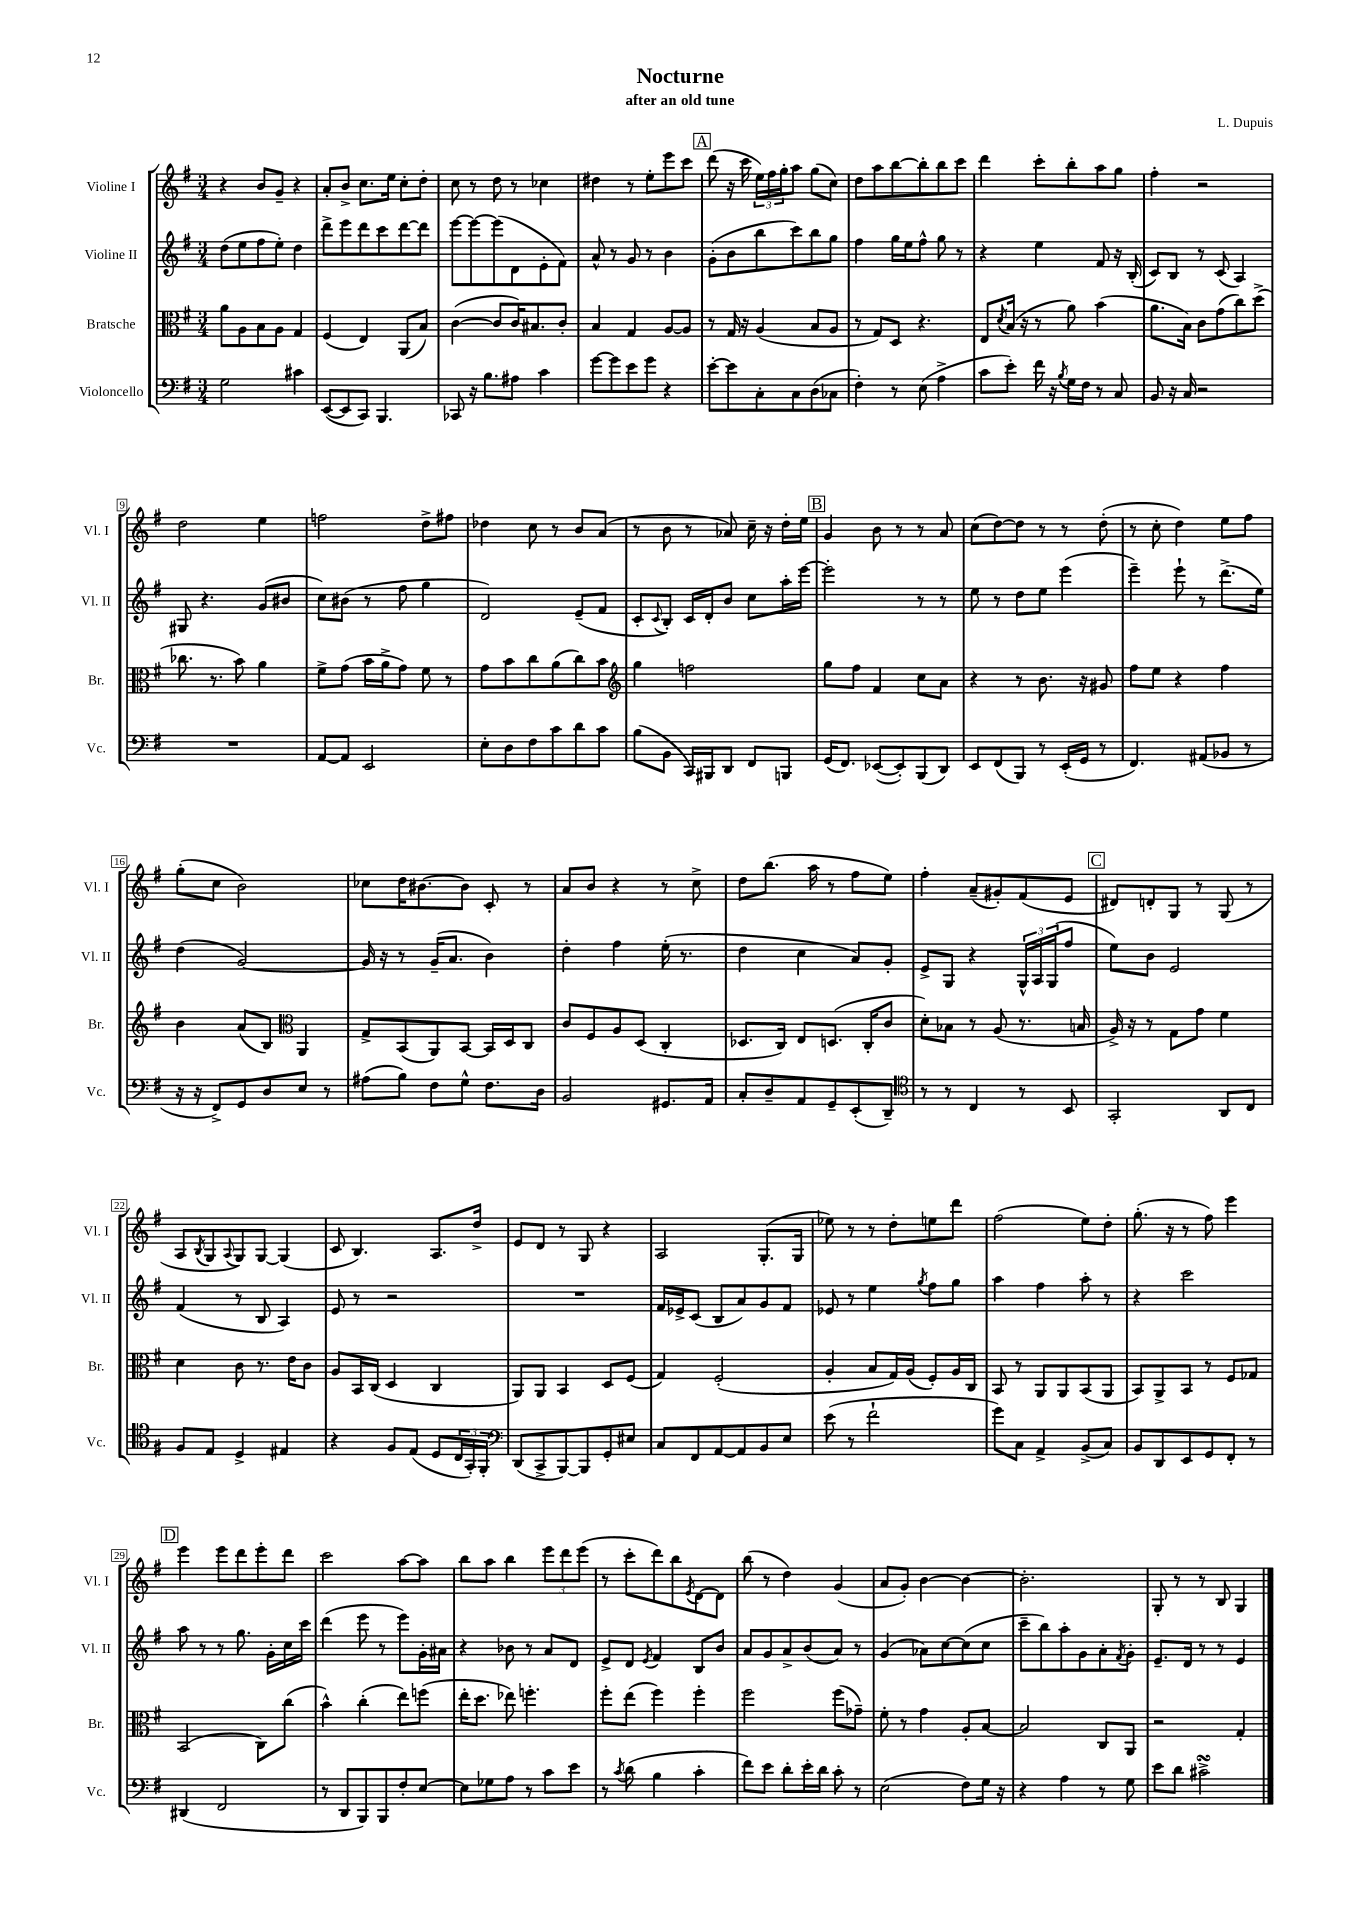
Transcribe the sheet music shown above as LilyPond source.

\header { title = "Nocturne" composer = "L. Dupuis" subtitle = "after an old tune" }
<<
\new StaffGroup <<
\new Staff = "s0" \with { instrumentName = "Violine I" shortInstrumentName = "Vl. I" } {
    \clef treble \key g \major \numericTimeSignature \time 3/4
    r4 b'8 g'8-- r4 |
    a'8-. b'8-> c''8. e''16 c''8-. d''8-. |
    c''8 r8 d''8 r8 ces''4 |
    dis''4 r8 e''8-. e'''8 c'''8 |
    \mark \markup { \box "A" } d'''8( r16 c'''16 \tuplet 3/2 { e''16) fis''16 g''16-. } a''8 g''8( c''8) |
    d''8 a''8 b''8~ b''8-. b''8 c'''8 |
    d'''4 c'''8-. b''8-. a''8 g''8 |
    fis''4-. r2 |
    d''2 e''4 |
    f''2 d''8-> fis''8 |
    des''4 c''8 r8 b'8 a'8( |
    r8 b'8 r8 aes'8) c''16-- r16 d''16-. e''16 |
    \mark \markup { \box "B" } g'4 b'8 r8 r8 a'8 |
    c''8( d''8~) d''8 r8 r8 d''8-.( |
    r8 c''8-. d''4) e''8 fis''8 |
    g''8-.( c''8 b'2) |
    ces''8 d''16 bis'8.~ bis'8 c'8-. r8 |
    a'8 b'8 r4 r8 c''8-> |
    d''8 b''8.( a''16 r8 fis''8 e''8) |
    fis''4-. a'8--( gis'8-.) fis'8( e'8 |
    \mark \markup { \box "C" } dis'8) d'8-. g8 r8 g8( r8 |
    a8 \acciaccatura { b8 } g8 \appoggiatura { a8 } g8) g8~ g4( |
    c'8 b4.) a8. d''16-> |
    e'8 d'8 r8 g8 r4 |
    a2 g8.-.( g16 |
    ees''8) r8 r8 d''8-. e''8 d'''8 |
    fis''2( e''8) d''8-. |
    g''8.-.( r16 r8 fis''8) e'''4 |
    \mark \markup { \box "D" } e'''4 e'''8 d'''8 e'''8-. d'''8 |
    c'''2 a''8~ a''8 |
    b''8 a''8 b''4 \tuplet 3/2 { e'''8 d'''8 e'''8( } |
    r8 c'''8-. d'''8) b''8 \acciaccatura { e'8 } d'8~ d'8 |
    b''8( r8 d''4) g'4( |
    a'8 g'8-.) b'4~ b'4~ |
    b'2.-. |
    g8-. r8 r8 b8 g4 \bar "|." |
}
\new Staff = "s1" \with { instrumentName = "Violine II" shortInstrumentName = "Vl. II" } {
    \clef treble \key g \major \numericTimeSignature \time 3/4
    d''8( e''8 fis''8 e''8-.) d''4 |
    d'''8-> e'''8 d'''8 c'''8 d'''8~ d'''8 |
    e'''8~ e'''8~ e'''8( d'8 e'8-. fis'8) |
    a'8-^ r8 g'8 r8 b'4 |
    \mark \markup { \box "A" } g'8-.( b'8 b''8 c'''8) b''8 g''8 |
    fis''4 g''16 e''16 fis''8-^ g''8 r8 |
    r4 e''4 fis'8 r16 b16-.( |
    c'8) b8 r8 c'8( a4) |
    gis8 r4. g'8( bis'8 |
    c''8) bis'8( r8 fis''8 g''4 |
    d'2) e'8--( fis'8 |
    c'8-. \appoggiatura { c'8 } b8-.) c'16 d'16-. b'8 c''8 a''16-. e'''16~ |
    \mark \markup { \box "B" } e'''2-. r8 r8 |
    e''8 r8 d''8 e''8 e'''4( |
    e'''4--) e'''8-! r8 d'''8.->( e''16) |
    d''4( g'2~) |
    g'16 r16 r8 g'16--( a'8. b'4) |
    d''4-. fis''4 e''16-.( r8. |
    d''4 c''4 a'8) g'8-. |
    e'8-> g8 r4 \tuplet 3/2 { g16-^ a16 g16( } fis''8 |
    \mark \markup { \box "C" } e''8) b'8 e'2 |
    fis'4( r8 b8 a4) |
    e'8 r8 r2 |
    R2. |
    fis'16 ees'16-> c'8( b8 a'8) g'8 fis'8 |
    ees'8 r8 e''4 \acciaccatura { g''8 } fis''8 g''8 |
    a''4 fis''4 a''8-. r8 |
    r4 c'''2 |
    \mark \markup { \box "D" } a''8 r8 r8 g''8. g'16-. c''16 c'''16 |
    d'''4( e'''8 r8 e'''8) g'16-. ais'16 |
    r4 bes'8 r8 a'8 d'8 |
    e'8-> d'8 \acciaccatura { e'8 } fis'4 b8 b'8 |
    a'8 g'8 a'8-> b'8( a'8) r8 |
    g'4( aes'8) c''8~ c''8( c''8 |
    c'''8-- b''8) a''8-. g'8 a'8-. \acciaccatura { fis'8 } g'8-. |
    e'8.-- d'16 r8 r8 e'4 \bar "|." |
}
\new Staff = "s2" \with { instrumentName = "Bratsche" shortInstrumentName = "Br." } {
    \clef alto \key g \major \numericTimeSignature \time 3/4
    a'8 a8 b8 a8 g4 |
    fis4( e4) a,8( b8) |
    c'4~( c'8 c'16) bis8. c'8-. |
    b4 g4 a8~ a8 |
    \mark \markup { \box "A" } r8 g16 r16 a4( b8 a8 |
    r8 g8) d8 r4. |
    e8 \acciaccatura { d'8 } b16( r16 r8 a'8) b'4( |
    a'8. b16) c'8 g'8( c''8) d''8->( |
    ces''8. r8. b'8) a'4 |
    fis'8-> g'8( b'16 a'16-> g'8) fis'8 r8 |
    g'8 b'8 c''8 a'8( c''8) b'8 |
    \clef treble g''4 f''2 |
    \mark \markup { \box "B" } g''8 fis''8 fis'4 c''8 a'8 |
    r4 r8 b'8. r16 gis'8 |
    fis''8 e''8 r4 fis''4 |
    b'4 a'8( b8) \clef alto a,4 |
    g8-> b,8( a,8) b,8~ b,16 d16 c8 |
    c'8 fis8 a8 d8( c4-. |
    des8. c16) e8 d8.( c16-. c'8 |
    d'8-.) bes8 r8 a8( r8. b16 |
    \mark \markup { \box "C" } a16->) r16 r8 g8 g'8 fis'4 |
    d'4 c'8 r8. e'16 c'8 |
    a8 b,16 c16( d4 c4 |
    a,8) a,8 b,4 d8 fis8( |
    g4) fis2-.( |
    a4-. b8 g16) a16( fis8-.) a16 c16 |
    b,8 r8 a,8 a,8 b,8( a,8 |
    b,8) a,8-> b,8 r8 fis8 ges8 |
    \mark \markup { \box "D" } b,2( c8) c''8( |
    b'4-^) c''4-.( e''8) f''8( |
    e''16-. d''8. ees''8) f''4.-. |
    fis''8-. e''8( fis''4) fis''4-. |
    fis''2 fis''8( ges'8--) |
    fis'8-. r8 g'4 a8-. b8~ |
    b2 c8 a,8 |
    r2 g4-. \bar "|." |
}
\new Staff = "s3" \with { instrumentName = "Violoncello" shortInstrumentName = "Vc." } {
    \clef bass \key g \major \numericTimeSignature \time 3/4
    g2 cis'4 |
    e,8~( e,8 c,8) b,,4. |
    ces,8 r16 b8. ais8 c'4 |
    g'8~ g'8 e'8 g'8 r4 |
    \mark \markup { \box "A" } e'8~-. e'8 c8-. c8 d8( ces8 |
    fis4-.) r8 e8( a4-> |
    c'8 e'8-.) fis'16 r16 \acciaccatura { b8 } g16 fis16 r8 c8 |
    b,8 r16 c16 r2 |
    R2. |
    a,8~ a,8 e,2 |
    e8-. d8 fis8 c'8 d'8 c'8 |
    b8( b,8 c,16) bis,,16 d,8 fis,8 b,,8 |
    \mark \markup { \box "B" } g,16( fis,8.) ees,8~( ees,8-.) b,,8( d,8) |
    e,8 fis,8( b,,8) r8 e,16-.( g,16 r8 |
    fis,4.) ais,8( bes,8 r8 |
    r16 r16 fis,8->) g,8 d8 e8 r8 |
    ais8( b8) fis8 g8-^ fis8. d16 |
    b,2 gis,8. a,16 |
    c8-. d8-- a,8 g,8-- e,8-.( d,8--) |
    \clef tenor r8 r8 c4 r8 b,8 |
    \mark \markup { \box "C" } g,2-. a,8 c8 |
    fis8 e8 d4-> eis4 |
    r4 fis8 e8( d8 \tuplet 3/2 { c16 g,16-.) fis,16-. } |
    \clef bass d,8( c,8-> b,,8~) b,,8 g,8-. eis8 |
    c8 fis,8 a,8~ a,8 b,8 e8 |
    e'8( r8 fis'2-! |
    g'8) c8 a,4-> b,8->( c8) |
    b,8 d,8 e,8 g,8 fis,8-. r8 |
    \mark \markup { \box "D" } dis,4( fis,2 |
    r8 d,8 b,,8) b,,8 fis8-. e8~ |
    e8 ges8 a8 r8 c'8 e'8 |
    r8 \acciaccatura { c'8 } d'8( b4 c'4-. |
    fis'8) e'8 d'8-. e'16-. d'16 c'8-. r8 |
    e2( fis8) g16 r16 |
    r4 a4 r8 g8 |
    e'8 d'8 cis'2->\turn \bar "|." |
}
>>
>>
\layout { \context { \Score \override BarNumber.stencil = #(make-stencil-boxer 0.1 0.3 ly:text-interface::print) } }
